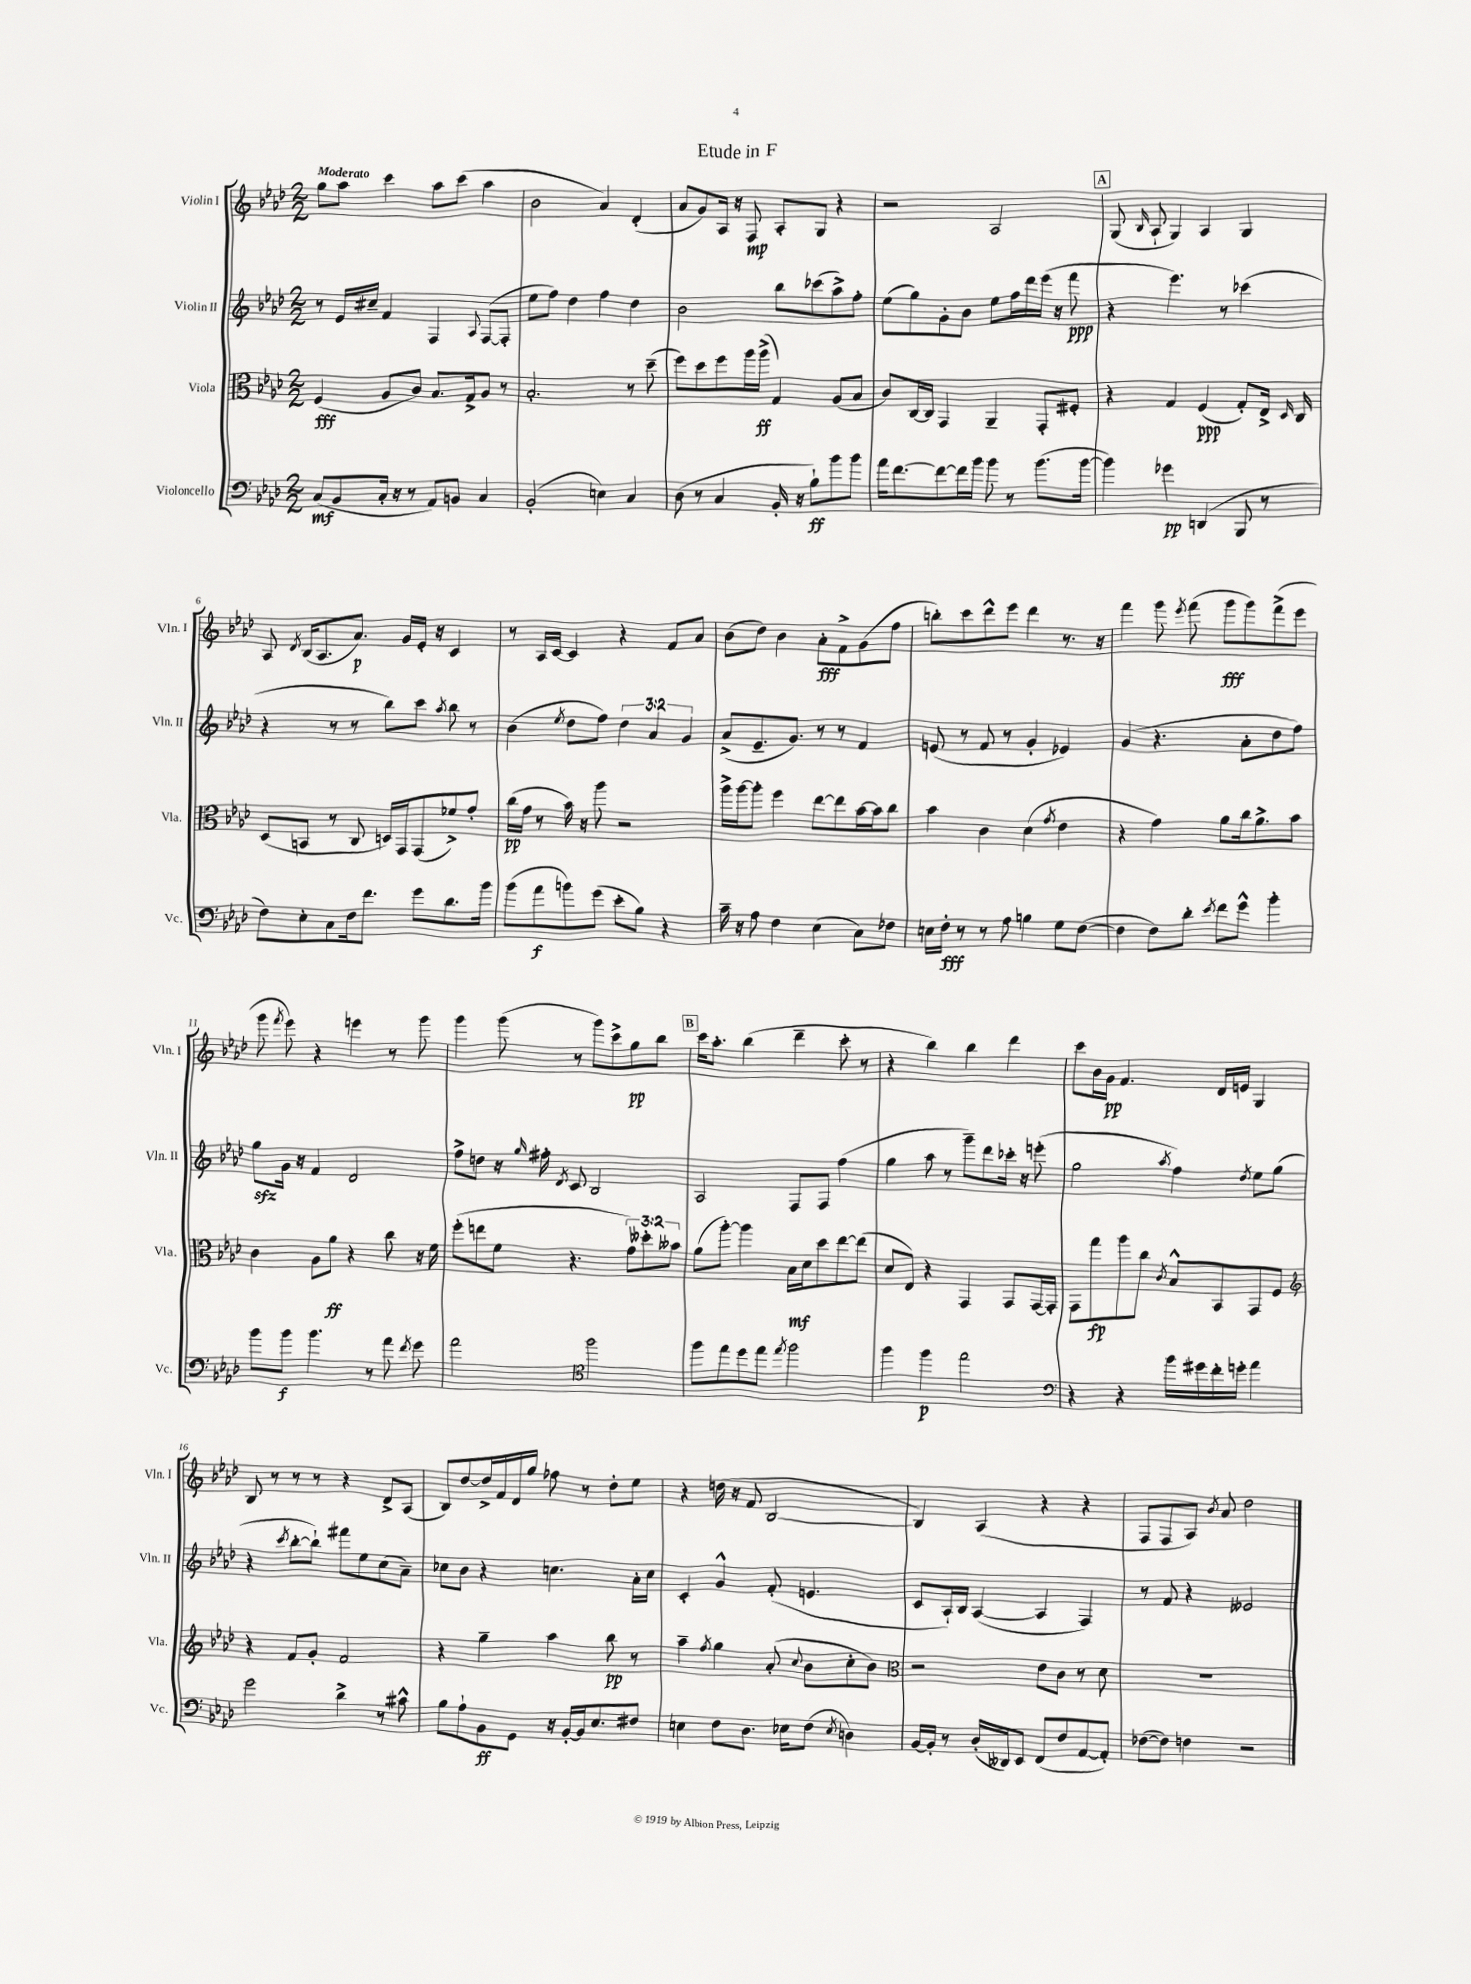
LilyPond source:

\header { title = "Etude in F" }
<<
\new StaffGroup <<
\new Staff = "s0" \with { instrumentName = "Violin I" shortInstrumentName = "Vln. I" } {
    \clef treble \key aes \major \numericTimeSignature \time 2/2 \tempo "Moderato"
    \autoBeamOff g''8[ aes''8] c'''4 aes''8[ c'''8]( aes''4 |
    bes'2 aes'4) des'4-.( |
    aes'8[ g'8) aes16] r16 f8\mp aes8[-. g8] r4 |
    r2 aes2 |
    \mark \markup { \box "A" } g8( \grace { bes16 } aes8-! g4) aes4 g4 |
    aes8 \acciaccatura { des'8 } bes16[( aes8. aes'8.]\p) g'16[ ees'16]-. r16 c'4 |
    r8 aes16[ c'16]~ c'4 r4 f'8[ aes'8] |
    bes'8[( des''8]) bes'4 aes'8[-.\fff f'8-> g'8( f''8] |
    b''8[-.) c'''8 des'''8-^ ees'''8] des'''4 r8. r16 |
    f'''4 g'''8 \acciaccatura { ees'''8 } f'''8( g'''8[\fff g'''8) f'''8->( ees'''8] |
    g'''8 \acciaccatura { f'''8 } ees'''8) r4 e'''4 r8 g'''8 |
    g'''4 g'''8( r8 g'''8[) c'''8-> g''8\pp bes''8] |
    \mark \markup { \box "B" } c'''16[ aes''8.]-. bes''4( des'''4-- c'''8-. r8 |
    r4 bes''4) bes''4 des'''4 |
    c'''8[ bes'16 g'16]\pp f'4. des'16[ e'16] g4 |
    bes8 r8 r8 r8 r4 des'8[-> aes8]( |
    bes8[) des''8~ des''16-> f'16 des'16 g''16] fes''8 r8 des''8[-. ees''8] |
    r4 d''16( r16 f'8 bes2~ |
    bes4) aes4( r4 r4 |
    f8[ f8 aes8]) \acciaccatura { bes'8 } aes'8 des''2 \bar "|." |
}
\new Staff = "s1" \with { instrumentName = "Violin II" shortInstrumentName = "Vln. II" } {
    \clef treble \key aes \major \numericTimeSignature \time 2/2 \override Staff.TupletNumber.text = #tuplet-number::calc-fraction-text
    \autoBeamOff r8 ees'16[ cis''16]-- f'4 f4 \appoggiatura { aes8 } f8[~( f8]-. |
    ees''8[ f''8]) des''4 f''4 des''4 |
    bes'2 bes''8[ ces'''8( aes''8->) f''8]-. |
    ees''8[( g''8) g'8-. bes'8] ees''8[ f''16 des'''16 ees'''16]( r16 f'''8\ppp |
    \mark \markup { \box "A" } r4 ees'''4.) r8 ces'''4( |
    r4 r8 r8 bes''8[) c'''8] \acciaccatura { aes''8 } bes''8 r8 |
    bes'4( \acciaccatura { ees''8 } des''8[ f''8]) \tuplet 3/2 { des''4 aes'4 g'4 } |
    aes'8[->( ees'8.-- g'8.]) r8 r8 f'4 |
    e'8( r8 f'8 r8 g'4-. ees'4) |
    g'4( r4. aes'8[-. des''8 f''8]) |
    g''8[\sfz g'16] r16 f'4 des'2 |
    f''8[-> d''8] r16 \grace { g''16 } fis''16-. \acciaccatura { des'8 } c'8 bes2 |
    \mark \markup { \box "B" } aes2 f8[ f8] f''4( |
    g''4 aes''8 r8 g'''8[--) des'''8 ces'''16]-. r16 e'''8-.( |
    g''2 \acciaccatura { aes''8 } f''4) \acciaccatura { des''8 } ees''8[ g''8]( |
    r4 \acciaccatura { c'''8 } bes''8[~-. bes''8]-!) fis'''8[ ees''8 c''8( aes'8]--) |
    ces''8[ bes'8] r4 c''4. aes'16[-. c''16] |
    c'4-. g'4-^ f'8-.( e'4. |
    c'8[ aes16-!) bes16] aes4~( aes4 f4) |
    r8 f'8 r4 eeses'2 \bar "|." |
}
\new Staff = "s2" \with { instrumentName = "Viola" shortInstrumentName = "Vla." } {
    \clef alto \key aes \major \numericTimeSignature \time 2/2 \override Staff.TupletNumber.text = #tuplet-number::calc-fraction-text
    \autoBeamOff f4\fff( aes8[ c'8]) bes8.[ g16-> aes8] r8 |
    bes2.-. r8 des''8--( |
    f''8[) des''8 f''8 aes''16 aes''16]->\ff( g4) aes8[( bes8] |
    c'8[) c16~ c16] g,4 aes,4-- g,8[-. fis8]-. |
    \mark \markup { \box "A" } r4 g4 f4\ppp( g8[-.) ees16]-> \grace { des16 } c16 |
    des8[( b,8] r8 c8 d16[) g,16 g,8( fes'8->) g'8]-. |
    c''16[\pp( g'16] r8 bes'16) r16 aes''8 r2 |
    aes''16[-> aes''16~ aes''8]-. f''4 ees''8[~ ees''8 bes'16~ bes'16 c''8] |
    bes'4 c'4 des'4( \acciaccatura { g'8 } ees'4 |
    r4 g'4) aes'8[ c''16 aes'8.-> bes'8] |
    c'4 aes8[ aes'8]\ff r4 c''8 r16 f'16 |
    f''8[-.( e''8 f'8] r4. \tuplet 3/2 { g'8[) deses''8-. beses'8] } |
    \mark \markup { \box "B" } aes'8[( aes''8]~-.) aes''4 bes16[\mf des'16 des''8 ees''8~ ees''8]( |
    des'8[ ees8]) r4 g,4 g,8[ g,16~ g,16]-. |
    g,8[ g''8\fp aes''8 c''8] \acciaccatura { c'8 } bes8[-^ bes,8 g,8 f8] |
    \clef treble r4 f'8[ g'8]-. f'2 |
    r4 g''4-- aes''4 bes''8\pp r8 |
    aes''4-- \acciaccatura { f''8 } g''4 aes'8-.( \appoggiatura { c''8 } bes'8[ c''8-. bes'8]) |
    \clef alto r2 ees'8[ c'8] r8 des'8 |
    R1 \bar "|." |
}
\new Staff = "s3" \with { instrumentName = "Violoncello" shortInstrumentName = "Vc." } {
    \clef bass \key aes \major \numericTimeSignature \time 2/2
    \autoBeamOff c8[\mf( bes,8 c16]-. r16 r8 aes,8[) b,8] c4 |
    bes,2-.( e4) c4 |
    des8( r8 c4 bes,16-. r16 bes8[-!\ff) bes'8 bes'8] |
    aes'16[ f'8.~ f'8~ f'16 bes'16] bes'8 r8 bes'8.[( bes'16]~ |
    \mark \markup { \box "A" } bes'4) ges'4\pp d,4( bes,,8 r8 |
    f8[) ees8-. c8 f16 f'8.] g'8[ des'8. bes'16] |
    bes'8[( aes'8\f b'8) g'8]( ees'8[-. bes8]) r4 |
    c'16-- r16 aes8 f4 ees4( c8[) fes8] |
    e16[ f16]-.\fff r8 r8 aes8 b4 g8[ f8]~( |
    f4 f8[) des'8]-. \acciaccatura { ees'8 } f'8[ g'8]-^ bes'4-. |
    bes'8[ bes'8]\f bes'4. r8 aes'8 \acciaccatura { f'8 } g'8 |
    aes'2 \clef tenor f''2 |
    \mark \markup { \box "B" } f''8[ ees''8 des''8 ees''8] \acciaccatura { ees''8 } f''2 |
    f''4 f''4\p ees''2 |
    \clef bass r4 r4 bes'16[ gis'16 f'16-. g'16]-. aes'4 |
    g'2 des'4-> r8 cis'8-^ |
    bes8[ aes8-! bes,8\ff g,8] r16 bes,16[~-. bes,16 ees8. fis8] |
    e4 f8[ des8.] ees16[ f8]( \acciaccatura { ees8 } d4) |
    bes,16[~ bes,16]-. r8 des16[-.( deses,16) ees,8] f,8[( f8 aes,8~ aes,8]-.) |
    fes8[~( fes8]) f4 r2 \bar "|." |
}
>>
>>
